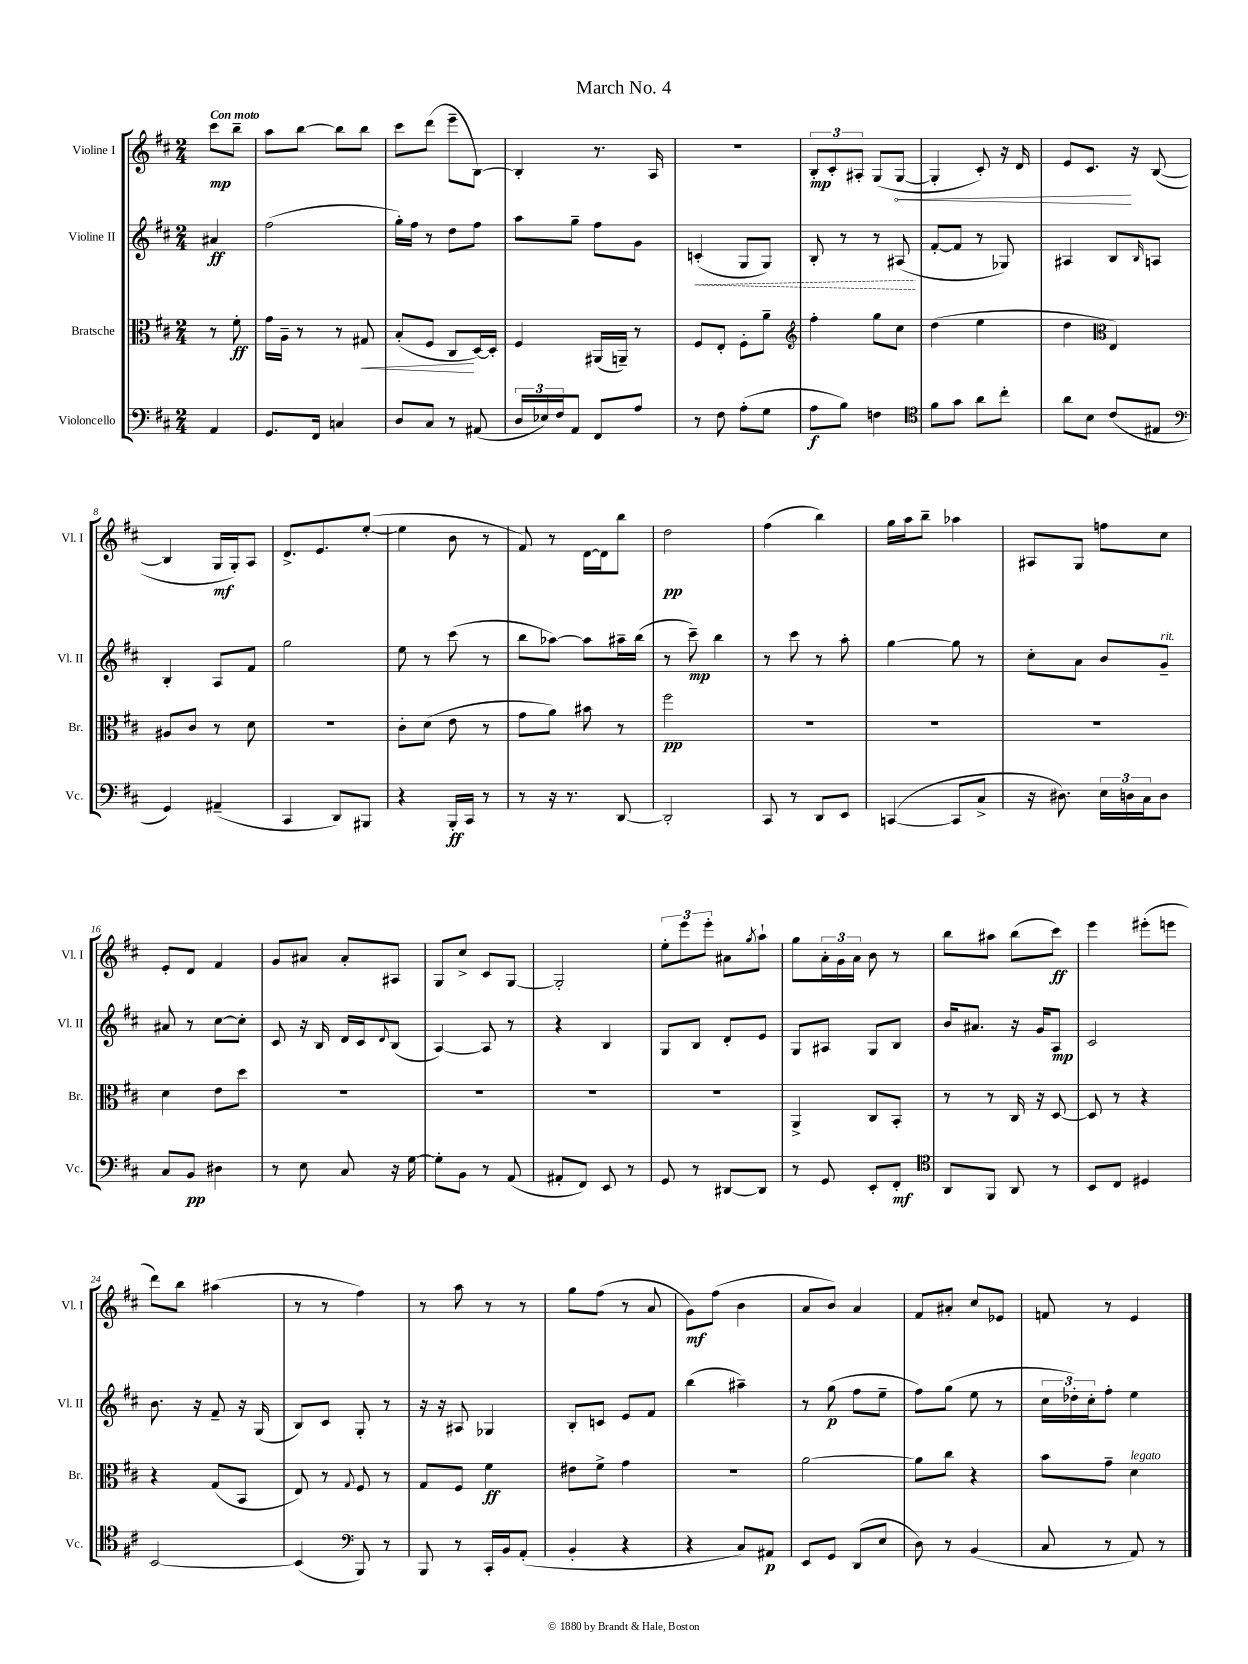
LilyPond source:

\header { title = "March No. 4" }
<<
\new StaffGroup <<
\new Staff = "s0" \with { instrumentName = "Violine I" shortInstrumentName = "Vl. I" } {
    \clef treble \key d \major \numericTimeSignature \time 2/4 \partial 4 \tempo "Con moto"
    cis'''8\mp b''8-- |
    a''8 b''8~ b''8 b''8 |
    cis'''8 d'''8( e'''8-- b8~) |
    b4-. r8. a16 |
    r2 |
    \tuplet 3/2 { b8-.\mp cis'8-. ais8-. } g8( \once \override Hairpin.circled-tip = ##t g8~\< |
    g4-. cis'8-.) r16 d'16 |
    e'8 cis'8.\! r16 b8~( |
    b4 g16\mf g16-.) a8 |
    d'8.-> e'8. e''8~-.( |
    e''4 b'8 r8 |
    fis'8) r8 d'16~ d'16 b''8 |
    d''2\pp |
    fis''4( b''4) |
    g''16 a''16 b''8-- aes''4 |
    ais8 g8 f''8 cis''8 |
    e'8-. d'8 fis'4 |
    g'8 ais'8 ais'8-. ais8 |
    g8 cis''8-> cis'8 g8~ |
    g2-. |
    \tuplet 3/2 { e''8-. e'''8 e'''8-. } ais'8 \acciaccatura { g''8 } a''8-! |
    g''8 \tuplet 3/2 { a'16-. g'16 a'16 } b'8 r8 |
    b''8 ais''8 b''8( cis'''8\ff) |
    e'''4 eis'''8-.( e'''8 |
    d'''8) b''8 ais''4( |
    r8 r8 fis''4) |
    r8 a''8 r8 r8 |
    g''8 fis''8( r8 a'8 |
    g'8\mf) fis''8( b'4 |
    a'8 b'8) a'4 |
    fis'8 ais'8-. cis''8 ees'8 |
    f'8 r8 e'4 \bar "|." |
}
\new Staff = "s1" \with { instrumentName = "Violine II" shortInstrumentName = "Vl. II" } {
    \clef treble \key d \major \numericTimeSignature \time 2/4 \partial 4
    ais'4\ff |
    fis''2( |
    g''16-.) fis''16 r8 d''8 fis''8 |
    a''8 g''8-- fis''8 g'8 |
    \once \override Hairpin.style = #'dashed-line c'4-.\<( g8 g8) |
    b8-. r8 r8 ais8\!( |
    fis'8~-. fis'8 r8 ges8) |
    ais4 b8 \grace { b16 } a8 |
    b4-. a8 fis'8 |
    g''2 |
    e''8 r8 cis'''8( r8 |
    b''8 aes''8~) aes''8 ais''16-- b''16( |
    r8 cis'''8--\mp) b''4 |
    r8 cis'''8 r8 a''8-. |
    g''4~ g''8 r8 |
    cis''8-. a'8 b'8 g'8--^\markup { \italic "rit." } |
    ais'8 r8 cis''8~ cis''8-. |
    cis'8 r16 b16 d'16 cis'16 \appoggiatura { d'8 } b8( |
    a4~) a8 r8 |
    r4 b4 |
    g8 b8 d'8-. e'8 |
    g8 ais8 g8 b8 |
    b'16 ais'8. r16 g'16 a8\mp |
    cis'2 |
    b'8. r16 fis'8-- r16 g16( |
    b8) cis'8 g8-. r8 |
    r16 r16 ais8 ges4 |
    b8-. c'8 e'8 fis'8 |
    b''4( ais''4--) |
    r8 g''8\p( fis''8 e''8-- |
    fis''8) g''8( e''8 r8 |
    \tuplet 3/2 { cis''16 des''16-.) cis''16-. } fis''8-. e''4 \bar "|." |
}
\new Staff = "s2" \with { instrumentName = "Bratsche" shortInstrumentName = "Br." } {
    \clef alto \key d \major \numericTimeSignature \time 2/4 \partial 4
    r8 fis'8-.\ff |
    g'16 a16-- r8 r8 gis8\< |
    b8-.( fis8 cis8\! d16~) d16-. |
    fis4 ais,16( a,16--) r8 |
    fis8 e8-. fis8-. a'8-- |
    \clef treble fis''4-. g''8 cis''8 |
    d''4( e''4 |
    d''4 \clef alto e4) |
    ais8 cis'8 r8 d'8 |
    r2 |
    cis'8-. d'8( e'8 r8 |
    g'8 a'8) bis'8 r8 |
    fis''2\pp |
    R2 |
    R2 |
    R2 |
    d'4 e'8 d''8 |
    R2 |
    R2 |
    R2 |
    R2 |
    a,4-> cis8 b,8-. |
    r8 r8 cis16 r16 d8~ |
    d8 r8 r4 |
    r4 g8( b,8 |
    e8) r8 \appoggiatura { g8 } fis8 r8 |
    g8 fis8 fis'4\ff |
    eis'8 fis'8-> g'4 |
    R2 |
    a'2~ |
    a'8 cis''8 r4 |
    b'8 g'8-- d'4^\markup { \italic "legato" } \bar "|." |
}
\new Staff = "s3" \with { instrumentName = "Violoncello" shortInstrumentName = "Vc." } {
    \clef bass \key d \major \numericTimeSignature \time 2/4 \partial 4
    a,4 |
    g,8. fis,16 c4 |
    d8 cis8 r8 ais,8( |
    \tuplet 3/2 { d16 ees16) fis16 } a,8 fis,8 a8 |
    r8 fis8 a8-.( g8 |
    a8\f b8) f4 |
    \clef tenor fis'8 g'8 a'8 cis''8-. |
    a'8 b8 cis'8( eis8 |
    \clef bass g,4) ais,4--( |
    cis,4 d,8) bis,,8 |
    r4 b,,16-.\ff cis,16 r8 |
    r8 r16 r8. d,8~ |
    d,2-. |
    cis,8 r8 d,8 e,8 |
    c,4~( c,8 cis8-> |
    r16 dis8.) \tuplet 3/2 { e16 d16 cis16 } d8 |
    cis8 b,8\pp dis4 |
    r8 e8 cis8 r16 g16~ |
    g8-. b,8 r8 a,8( |
    ais,8-. fis,8) e,8 r8 |
    g,8 r8 dis,8~ dis,8 |
    r8 g,8 e,8-. fis,8-.\mf |
    \clef tenor a,8 fis,8 a,8 r8 |
    b,8 cis8 dis4 |
    b,2~ |
    b,4( \clef bass b,,8) r8 |
    b,,8 r8 cis,16-. b,16 a,8-.( |
    b,4-. r4 |
    r4 cis8) ais,8\p |
    e,8 g,8 d,8( e8 |
    d8) r8 b,4( |
    cis8 r8 a,8) r8 \bar "|." |
}
>>
>>
